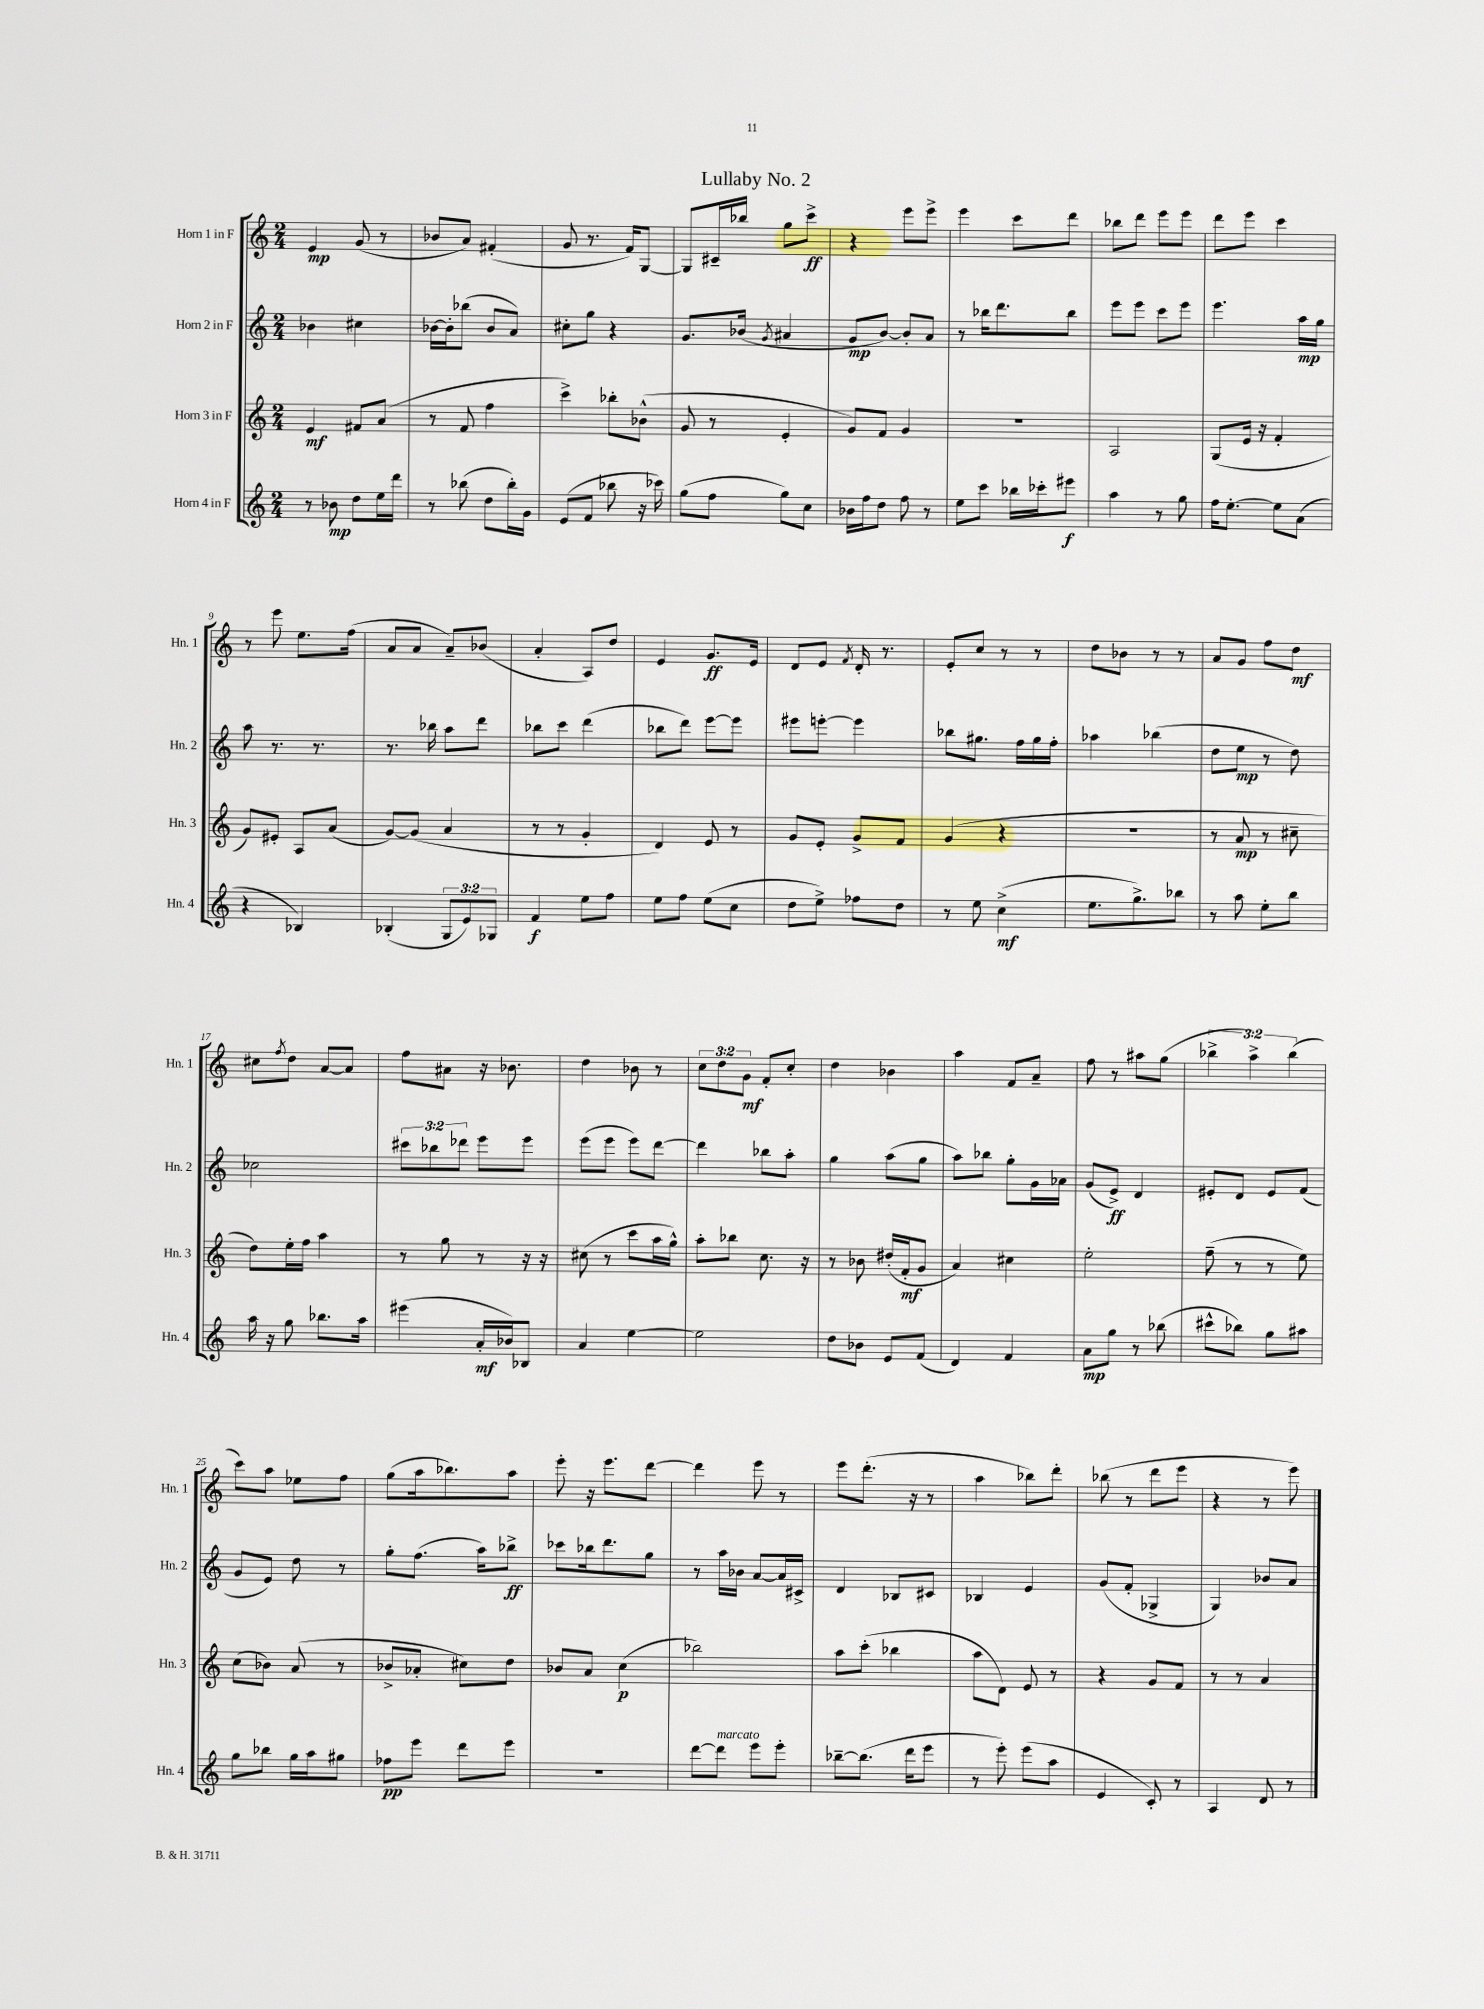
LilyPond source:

\header { title = "Lullaby No. 2" }
<<
\new StaffGroup <<
\new Staff = "s0" \with { instrumentName = "Horn 1 in F" shortInstrumentName = "Hn. 1" } {
    \clef treble \key c \major \numericTimeSignature \time 2/4 \override Staff.TupletNumber.text = #tuplet-number::calc-fraction-text
    e'4\mp g'8( r8 |
    bes'8 a'8) fis'4-.( |
    g'8 r8. f'16) g8~ |
    g8 cis'16-- bes''16 g''8 c'''8->\ff |
    r4 e'''8 e'''8-> |
    e'''4 c'''8 d'''8 |
    bes''8 d'''8 e'''8 e'''8 |
    d'''8 e'''8 c'''4 |
    r8 e'''8 e''8. f''16( |
    a'8 a'8 a'8--) bes'8( |
    a'4-. a8) d''8 |
    e'4 g'8.\ff e'16 |
    d'8 e'8 \acciaccatura { f'8 } d'16-. r8. |
    e'8-. c''8 r8 r8 |
    d''8 bes'8 r8 r8 |
    a'8 g'8 f''8 d''8\mf |
    cis''8 \acciaccatura { f''8 } d''8 a'8~ a'8 |
    f''8 ais'8 r16 bes'8. |
    d''4 bes'8 r8 |
    \tuplet 3/2 { c''8 d''8 g'8\mf } f'8-. c''8-. |
    d''4 bes'4 |
    a''4 f'8 a'8-- |
    f''8 r8 ais''8 g''8( |
    \tuplet 3/2 { bes''4-> a''4->) bes''4( } |
    c'''8) a''8 ees''8 f''8 |
    g''8( a''16 bes''8.) a''8 |
    e'''8-. r16 e'''8. d'''8~ |
    d'''4 e'''8 r8 |
    e'''8 d'''8.-.( r16 r8 |
    a''4 bes''8) d'''8-. |
    bes''8( r8 d'''8 e'''8 |
    r4 r8 e'''8) \bar "|." |
}
\new Staff = "s1" \with { instrumentName = "Horn 2 in F" shortInstrumentName = "Hn. 2" } {
    \clef treble \key c \major \numericTimeSignature \time 2/4 \override Staff.TupletNumber.text = #tuplet-number::calc-fraction-text
    bes'4 cis''4 |
    bes'16~ bes'16-. bes''8( bes'8 a'8) |
    cis''8-. g''8 r4 |
    g'8. bes'16( \acciaccatura { g'8 } ais'4 |
    g'8\mp b'8~) b'8-. a'8 |
    r8 bes''16 d'''8. bes''8 |
    e'''8 e'''8 c'''8 e'''8 |
    e'''4. a''16\mp g''16 |
    a''8 r8. r8. |
    r8. bes''16 a''8 d'''8 |
    bes''8 c'''8 d'''4( |
    bes''8 d'''8) e'''8~ e'''8 |
    eis'''8 e'''8~-. e'''4 |
    bes''8 gis''8. f''16 gis''16 f''16-. |
    aes''4 bes''4( |
    d''8 e''8\mp r8 d''8) |
    ces''2 |
    \tuplet 3/2 { cis'''8 bes''8 des'''8 } e'''8 e'''8 |
    e'''8( e'''8 e'''8) d'''8~ |
    d'''4 bes''8 a''8-. |
    g''4 a''8( g''8 |
    a''8) bes''8 g''8-. g'16 aes'16 |
    g'8( e'8->\ff) d'4 |
    eis'8-. d'8 eis'8 f'8( |
    g'8 e'8) d''8 r8 |
    g''8-. f''8.( a''16) bes''8->\ff |
    ces'''8 bes''16 d'''8. g''8 |
    r8 a''16 bes'16 a'8~ a'16 cis'16-> |
    d'4 bes8 cis'8 |
    bes4 e'4 |
    g'8( f'8-. ges4-> |
    g4) bes'8 a'8 \bar "|." |
}
\new Staff = "s2" \with { instrumentName = "Horn 3 in F" shortInstrumentName = "Hn. 3" } {
    \clef treble \key c \major \numericTimeSignature \time 2/4
    e'4\mf fis'8 a'8( |
    r8 f'8 f''4 |
    c'''4->) bes''8-. bes'8-^( |
    g'8 r8 e'4-. |
    g'8) f'8 g'4 |
    R2 |
    a2 |
    g8( e'16 r16 f'4-. |
    g'8) eis'8-. a8 a'8( |
    g'8~) g'8( a'4 |
    r8 r8 g'4-. |
    d'4) e'8 r8 |
    g'8 e'8-. g'8-> f'8 |
    g'4( r4 |
    r2 |
    r8 a'8\mp r8 cis''8-- |
    d''8) e''16-. f''16 a''4 |
    r8 g''8 r8 r16 r16 |
    cis''8( r8 c'''8 a''16 g''16-^) |
    a''8-. bes''8 c''8. r16 |
    r8 bes'8 dis''16-.( f'16-.\mf g'8 |
    a'4) cis''4 |
    e''2-. |
    f''8--( r8 r8 e''8) |
    c''8( bes'8) a'8( r8 |
    bes'8-> aes'8-. cis''8) d''8 |
    bes'8 a'8 c''4\p( |
    bes''2) |
    a''8 c'''8-.( bes''4 |
    a''8 d'8) e'8 r8 |
    r4 g'8 f'8 |
    r8 r8 a'4 \bar "|." |
}
\new Staff = "s3" \with { instrumentName = "Horn 4 in F" shortInstrumentName = "Hn. 4" } {
    \clef treble \key c \major \numericTimeSignature \time 2/4 \override Staff.TupletNumber.text = #tuplet-number::calc-fraction-text
    r8 bes'8\mp d''8 e''16 d'''16 |
    r8 bes''8( d''8 bes''16-.) g'16 |
    e'8( f'8 bes''8 r16 ces'''16) |
    g''8( f''8 g''8) c''8 |
    bes'16 f''16 d''8 f''8 r8 |
    e''8 c'''8 bes''16 ces'''16-. eis'''8\f |
    a''4 r8 g''8 |
    f''16 e''8.~-. e''8 a'8( |
    r4 bes4) |
    bes4-.( \tuplet 3/2 { g8 e'8) ges8 } |
    f'4\f e''8 f''8 |
    e''8 f''8 e''8( c''8 |
    d''8 e''8->) fes''8 d''8 |
    r8 e''8 c''4->\mf( |
    e''8. g''8.->) bes''8 |
    r8 a''8 e''8-. b''8 |
    a''16 r16 g''8 bes''8. a''16 |
    eis'''4( a'16-.\mf bes'16) bes8 |
    a'4 e''4~ |
    e''2 |
    d''8 bes'8 e'8 f'8( |
    d'4) f'4 |
    a'8\mp g''8 r8 bes''8( |
    cis'''8-^ bes''8) g''8 ais''8 |
    g''8 bes''8 g''16 a''16 gis''8 |
    fes''8\pp e'''8 d'''8 e'''8 |
    r2 |
    d'''8~ d'''8^\markup { \italic "marcato" } e'''8 e'''8-. |
    bes''8~-- bes''8.( d'''16 e'''8 |
    r8 e'''8-.) e'''8( a''8 |
    e'4 c'8-.) r8 |
    a4 d'8 r8 \bar "|." |
}
>>
>>
